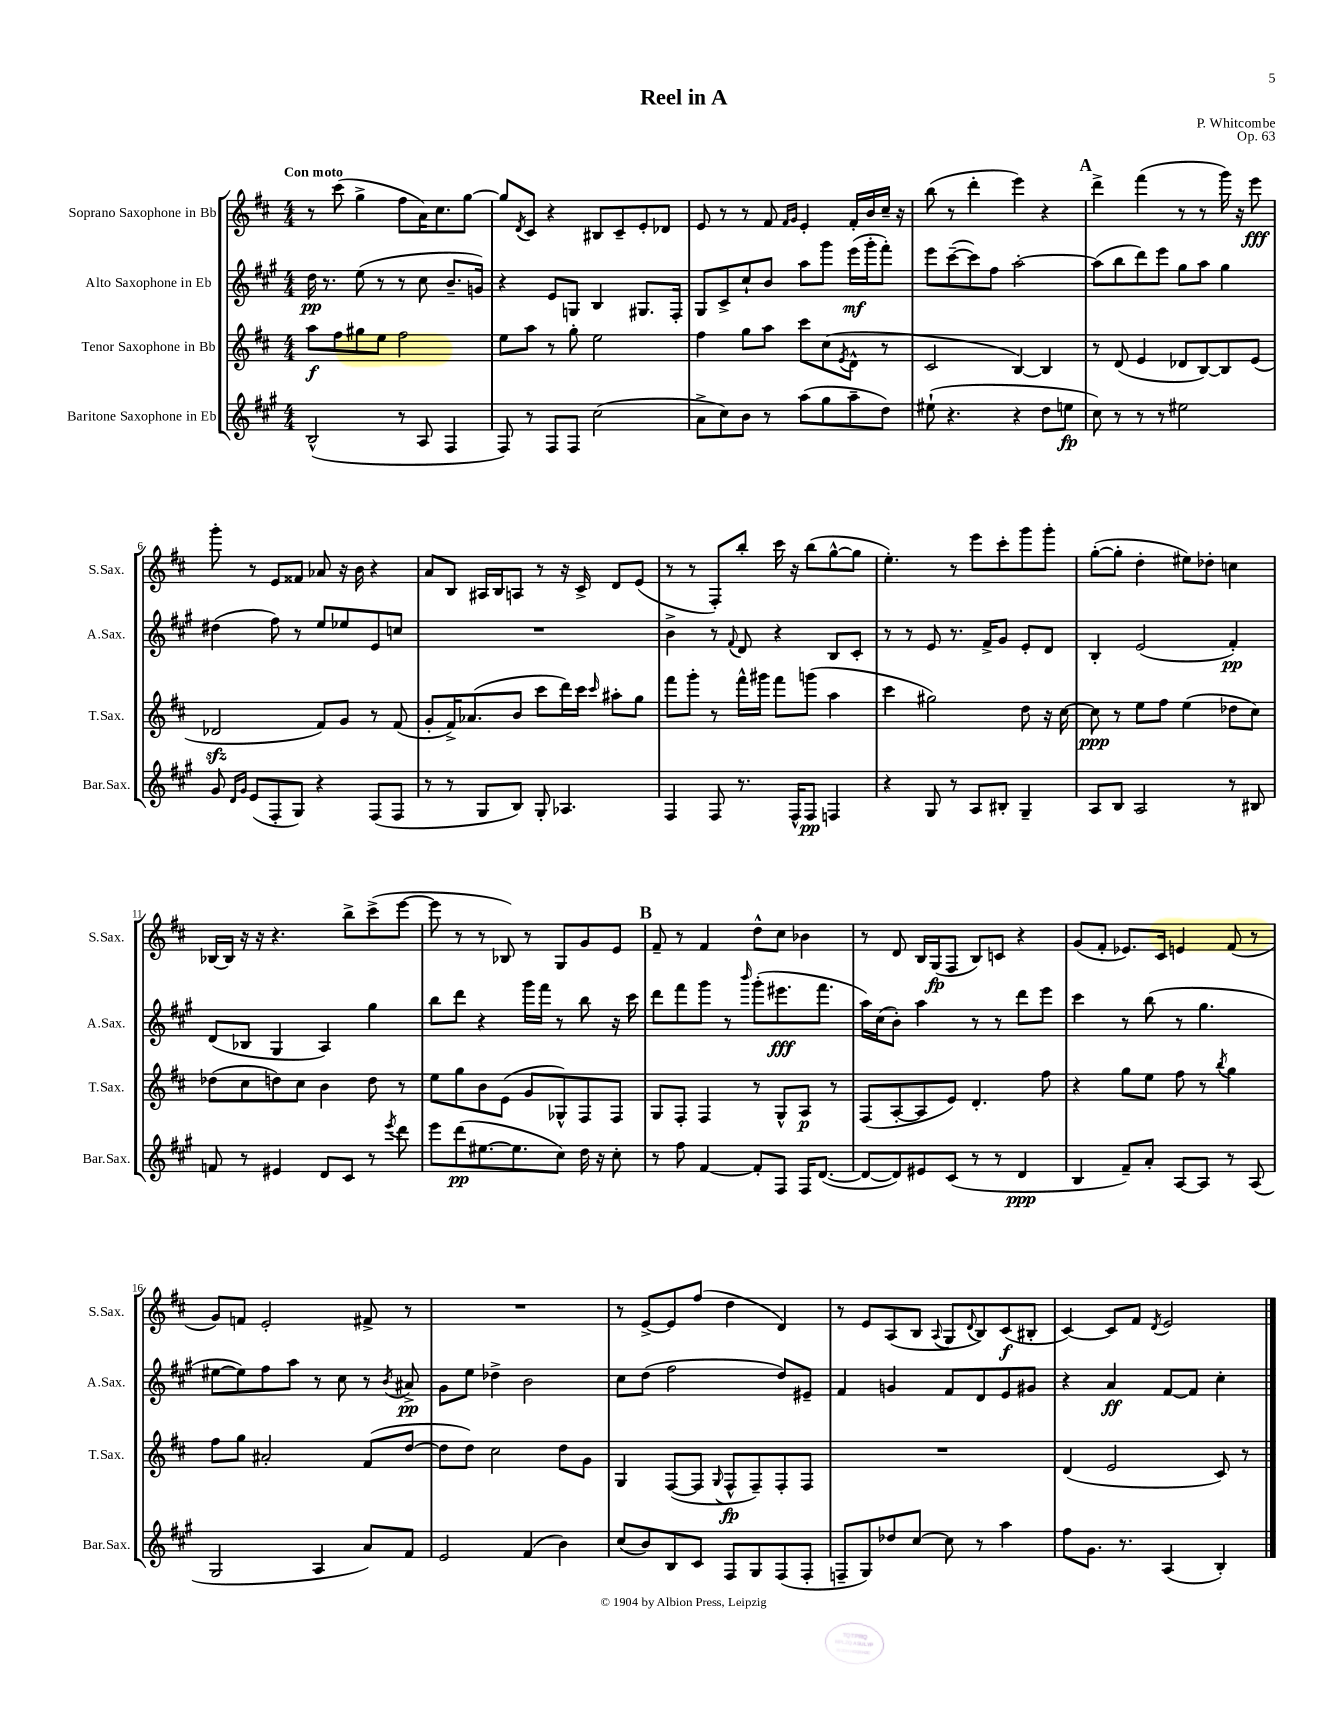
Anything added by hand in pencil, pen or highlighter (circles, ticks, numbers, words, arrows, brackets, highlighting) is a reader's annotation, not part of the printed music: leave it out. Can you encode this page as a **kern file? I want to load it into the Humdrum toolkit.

**kern	**dynam	**kern	**dynam	**kern	**dynam	**kern	**dynam
*part4	*part4	*part3	*part3	*part2	*part2	*part1	*part1
*staff4	*staff4	*staff3	*staff3	*staff2	*staff2	*staff1	*staff1
*I"Baritone Saxophone in Eb	*	*I"Tenor Saxophone in Bb	*	*I"Alto Saxophone in Eb	*	*I"Soprano Saxophone in Bb	*
*I'Bar.Sax.	*	*I'T.Sax.	*	*I'A.Sax.	*	*I'S.Sax.	*
*clefG2	*	*clefG2	*	*clefG2	*	*clefG2	*
*k[f#c#g#]	*	*k[f#c#]	*	*k[f#c#g#]	*	*k[f#c#]	*
*M4/4	*	*M4/4	*	*M4/4	*	*M4/4	*
=1	=1	=1	=1	=1	=1	=1	=1
!	!	!	!	!	!	!LO:TX:a:B:t=Con moto	!
(2B^^/	.	8aa\L	f	16dd\	pp	8r	.
.	.	.	.	8.r	.	.	.
.	.	8ff#\	.	.	.	(8ccc#\	.
.	.	8gg#X\	.	(8ee\	.	4gg^\	.
.	.	8ee\J	.	8r	.	.	.
8r	.	2ff#\	.	8r	.	8ff#\L	.
8A/	.	.	.	8cc#\	.	16a\K)	.
.	.	.	.	.	.	8.cc#\	.
4F#/	.	.	.	8.b~/L	.	.	.
.	.	.	.	.	.	[8gg\J	.
.	.	.	.	16gn/Jk)	.	.	.
=2	=2	=2	=2	=2	=2	=2	=2
8F#/)	.	8ee\L	.	4r	.	8gg/L]	.
.	.	.	.	.	.	8qd/	.
8r	.	8aa\J	.	.	.	8c#/J	.
8F#/L	.	8r	.	8e/L	.	4r	.
8F#/J	.	8gg'\	.	8Gn/J	.	.	.
(2cc#\	.	2ee\	.	4B/	.	8B#X/L	.
.	.	.	.	.	.	8c#~/	.
.	.	.	.	8.G#X/L	.	8e'/	.
.	.	.	.	.	.	8d-X/J	.
.	.	.	.	16F#'/Jk	.	.	.
=3	=3	=3	=3	=3	=3	=3	=3
8a^\L	.	4ff#\	.	8G#/L	.	8e/	.
8cc#\)	.	.	.	8c#^/	.	8r	.
8b\J	.	8gg\L	.	8cc#`/	.	8r	.
8r	.	8aa\J	.	8b/J	.	8f#/	.
.	.	.	.	.	.	16qqf#/LL	.
.	.	.	.	.	.	16qqg/JJ	.
(8aa\L	.	8ccc#\L	.	8aa\L	.	4e'/	.
8gg#\	.	(8cc#\	.	8ggg#\J	.	.	.
.	.	8qe/	.	.	.	.	.
8aa~\	.	8d^^\J	.	(16eee\LL	mf	16f#'/LL	.
.	.	.	.	16ggg#'\J	.	16b/	.
8dd\J)	.	8r	.	8fff#'\J)	.	16cc#~/JJ	.
.	.	.	.	.	.	16r	.
=4	=4	=4	=4	=4	=4	=4	=4
(8ee#X`\	.	2c#/	.	8eee\L	.	(8bb\	.
4.r	.	.	.	([8ccc#~\	.	8r	.
.	.	.	.	8ccc#\])	.	4ddd'\	.
.	.	.	.	8ff#\J	.	.	.
4r	.	[4B/)	.	[2aa'\	.	4eee\)	.
8dd\L	.	4B/]	.	.	.	4r	.
8een\J	fp	.	.	.	.	.	.
!!LO:REH:place=s1:t=A
=5	=5	=5	=5	=5	=5	=5	=5
8cc#\)	.	8r	.	(8aa\L]	.	4ddd^\	.
8r	.	(8d/	.	8bb\	.	.	.
8r	.	4e/	.	8ddd\)	.	(4fff#\	.
8r	.	.	.	8eee\J	.	.	.
2ee#X\	.	8d-X/L	.	8gg#\L	.	8r	.
.	.	[8B/)	.	8aa\J	.	8r	.
.	.	8B/]	.	4gg#\	.	16ggg\)	.
.	.	.	.	.	.	16r	.
.	.	(8e/J	.	.	.	8eee\	fff
!!LO:LB:g=z
=6	=6	=6	=6	=6	=6	=6	=6
8g#/	.	2d-Xzz/	.	(4dd#X\	.	8ggg'\	.
16qqd/LL	.	.	.	.	.	.	.
16qqg#/JJ	.	.	.	.	.	.	.
(8e/L	.	.	.	.	.	8r	.
8F#'/	.	.	.	8ff#\)	.	8e/L	.
8G#/J)	.	.	.	8r	.	8f##X/J	.
4r	.	8f#/L)	.	8ee/L	.	8a-X/	.
.	.	8g/J	.	8ee-X/	.	16r	.
.	.	.	.	.	.	16b\	.
(8F#/L	.	8r	.	8e/	.	4r	.
8F#/J	.	(8f#/	.	8ccn/J	.	.	.
=7	=7	=7	=7	=7	=7	=7	=7
8r	.	8g'/L	.	1r	.	8a/L	.
8r	.	16f#^/K)	.	.	.	8B/J	.
.	.	(8.a-X/	.	.	.	.	.
8G#/L	.	.	.	.	.	16A#X/LL	.
.	.	.	.	.	.	16B/J	.
8B/J)	.	8b/J	.	.	.	8An/J	.
8G#'/	.	8ccc#\L	.	.	.	8r	.
4.A-X/	.	16ddd\L)	.	.	.	16r	.
.	.	16ccc#\JJ	.	.	.	16c#^/	.
.	.	16qqccc#/	.	.	.	.	.
.	.	8aa#X'\L	.	.	.	8d/L	.
.	.	8gg\J	.	.	.	(8e/J	.
=8	=8	=8	=8	=8	=8	=8	=8
4F#/	.	8fff#\L	.	4b^\	.	8r	.
.	.	8ggg'\J	.	.	.	8r	.
8F#/	.	8r	.	8r	.	8F#'/L)	.
.	.	.	.	8qqf#/	.	.	.
8.r	.	16fff#^^\LL	.	8d/	.	8bb'/J	.
.	.	16ggg#X\JJ	.	.	.	.	.
.	.	8fff#\L	.	4r	.	16ccc#\	.
16F#^^/KL	.	.	.	.	.	16r	.
8F#/J	pp	(8gggn\J	.	.	.	(8bb\L	.
4Fn/	.	4aa\	.	8B/L	.	[8gg^^\	.
.	.	.	.	8c#'/J	.	8gg\J]	.
=9	=9	=9	=9	=9	=9	=9	=9
4r	.	4ccc#\	.	8r	.	4.ee'\)	.
.	.	.	.	8r	.	.	.
8G#/	.	2gg#X\)	.	8e/	.	.	.
8r	.	.	.	8.r	.	8r	.
8A/L	.	.	.	.	.	8eee\L	.
.	.	.	.	16f#^/KL	.	.	.
8B#X'/J	.	.	.	8g#/J	.	8ccc#'\	.
4G#~/	.	8dd\	.	8e'/L	.	8ggg\	.
.	.	16r	.	8d/J	.	8ggg'\J	.
.	.	[16cc#\	.	.	.	.	.
=10	=10	=10	=10	=10	=10	=10	=10
8A/L	.	8cc#\]	ppp	4B'/	.	([8gg'\L	.
8B/J	.	8r	.	.	.	8gg'\J]	.
2A/	.	8ee\L	.	(2e/	.	4dd'\	.
.	.	8ff#\J	.	.	.	.	.
.	.	(4ee\	.	.	.	8ee#X\L)	.
.	.	.	.	.	.	8dd-X'\J	.
8r	.	8dd-X\L	.	4f#'/)	pp	4ccn\	.
8B#X/	.	8cc#\J)	.	.	.	.	.
!!LO:LB:g=z
=11	=11	=11	=11	=11	=11	=11	=11
8fn/	.	(8dd-X\L	.	(8d/L	.	[16B-X/LL	.
.	.	.	.	.	.	16B-/JJ]	.
8r	.	8cc#\	.	8B-X/J	.	16r	.
.	.	.	.	.	.	16r	.
4e#X/	.	8ddn\)	.	4G#/	.	4.r	.
.	.	8cc#\J	.	.	.	.	.
8d/L	.	4b\	.	4A/)	.	.	.
8c#/J	.	.	.	.	.	8bb^\L	.
8r	.	8dd\	.	4gg#\	.	(8ccc#^\	.
8qeee/	.	.	.	.	.	.	.
8ddd\	.	8r	.	.	.	[8eee\J	.
=12	=12	=12	=12	=12	=12	=12	=12
8eee\L	.	8ee\L	.	8bb\L	.	8eee\]	.
(8ddd\	pp	8gg\	.	8ddd\J	.	8r	.
[8.ee#X\	.	8b\	.	4r	.	8r	.
.	.	(8e\J	.	.	.	8B-X/)	.
8.ee#\]	.	.	.	.	.	.	.
.	.	8g/L	.	16ggg#\LL	.	8r	.
.	.	.	.	16fff#\JJ	.	.	.
8cc#\J)	.	8G-X^^/)	.	8r	.	8G/L	.
16dd\	.	8F#/	.	8bb\	.	8g/	.
16r	.	.	.	.	.	.	.
8cc#'\	.	8F#/J	.	16r	.	8e/J	.
.	.	.	.	16ccc#\	.	.	.
!!LO:REH:place=s1:t=B
=13	=13	=13	=13	=13	=13	=13	=13
8r	.	8G/L	.	8ddd\L	.	8f#~/	.
8ff#\	.	8F#'/J	.	8fff#\	.	8r	.
[4f#/	.	4F#/	.	8ggg#\J	.	4f#/	.
.	.	.	.	8r	.	.	.
.	.	.	.	16qqbbb/	.	.	.
8f#'/L]	.	8r	.	(8ggg#'\L	.	8dd^^\L	.
8F#/J	.	8G^^/L	.	8.eee#X\	fff	8cc#\J	.
16F#/KL	.	8A/J	p	.	.	4b-X\	.
([8.d/J	.	.	.	8.fff#\J	.	.	.
.	.	8r	.	.	.	.	.
=14	=14	=14	=14	=14	=14	=14	=14
8d/L_	.	(8F#/L	.	16aa\LL)	.	8r	.
.	.	.	.	(16cc#\J	.	.	.
8d/])	.	[8A'/	.	8b'\J)	.	8d/	.
8e#X/	.	8A/]	.	4aa\	.	16B/LL	.
.	.	.	.	.	.	(16G/J	fp
(8c#/J	.	8e/J)	.	.	.	8F#/J	.
8r	.	4.d'/	.	8r	.	8B/L)	.
8r	.	.	.	8r	.	8cn/J	.
4d/	ppp	.	.	8ddd\L	.	4r	.
.	.	8ff#\	.	8eee\J	.	.	.
=15	=15	=15	=15	=15	=15	=15	=15
4B/	.	4r	.	4ccc#\	.	(8g/L	.
.	.	.	.	.	.	8f#'/J	.
8f#~/L)	.	8gg\L	.	8r	.	8.e-X/L)	.
8a'/J	.	8ee\J	.	(8bb\	.	.	.
.	.	.	.	.	.	16c#/Jk	.
[8A/L	.	8ff#\	.	8r	.	4en/	.
8A/J]	.	8r	.	4.gg#\	.	.	.
.	.	8qbb/	.	.	.	.	.
8r	.	4gg\	.	.	.	(8f#/	.
(8A/	.	.	.	.	.	8r	.
!!LO:LB:g=z
=16	=16	=16	=16	=16	=16	=16	=16
2G#/	.	8ff#\L	.	[8ee#X\L	.	8g/L)	.
.	.	8gg\J	.	8ee#\])	.	8fn/J	.
.	.	2a#X'/	.	8ff#\	.	2e'/	.
.	.	.	.	8aa\J	.	.	.
4A/	.	.	.	8r	.	.	.
.	.	.	.	8cc#\	.	.	.
8a/L)	.	(8f#/L	.	8r	.	8f#X^/	.
.	.	.	.	8qb/	.	.	.
8f#/J	.	[8dd/J	.	8a#X^/	pp	8r	.
=17	=17	=17	=17	=17	=17	=17	=17
2e/	.	8dd\L]	.	8g#\L	.	1r	.
.	.	8dd\J)	.	8ee\J	.	.	.
.	.	2cc#\	.	4dd-X^\	.	.	.
(4f#/	.	.	.	2b\	.	.	.
4b\)	.	8dd\L	.	.	.	.	.
.	.	8g\J	.	.	.	.	.
=18	=18	=18	=18	=18	=18	=18	=18
(8cc#/L	.	4G/	.	8cc#\L	.	8r	.
8b/)	.	.	.	(8dd\J	.	[8e^/L	.
8B/	.	([8F#/L	.	2ff#\	.	8e/]	.
8c#/J	.	8F#/J]	.	.	.	(8ff#/J	.
.	.	8qqG/	.	.	.	.	.
8F#/L	.	8F#^^/L	fp	.	.	4dd\	.
8G#/	.	8F#~/)	.	.	.	.	.
(8F#/	.	8F#'/	.	8dd/L)	.	4d/)	.
8F#'/J	.	8F#/J	.	8e#X~/J	.	.	.
=19	=19	=19	=19	=19	=19	=19	=19
8Fn~/L	.	1r	.	4f#/	.	8r	.
8G#/)	.	.	.	.	.	8e/L	.
8dd-X/	.	.	.	4gn/	.	(8A/	.
[8cc#/J	.	.	.	.	.	8B/J	.
.	.	.	.	.	.	8qqA/	.
8cc#\]	.	.	.	8f#/L	.	8G/L	.
.	.	.	.	.	.	8qqd/	.
8r	.	.	.	8d/	.	8B/)	.
4aa\	.	.	.	8e/	.	(8c#/	f
.	.	.	.	8g#X/J	.	8B#X'/J	.
=20	=20	=20	=20	=20	=20	=20	=20
8ff#\L	.	(4d/	.	4r	.	[4c#/)	.
8.g#\J	.	.	.	.	.	.	.
.	.	2e/	.	4a/	ff	8c#/L]	.
8.r	.	.	.	.	.	.	.
.	.	.	.	.	.	8f#/J	.
.	.	.	.	.	.	8qd/	.
(4A/	.	.	.	[8f#/L	.	2e/	.
.	.	.	.	8f#/J]	.	.	.
4B'/)	.	8c#/)	.	4cc#'\	.	.	.
.	.	8r	.	.	.	.	.
==	==	==	==	==	==	==	==
*-	*-	*-	*-	*-	*-	*-	*-
